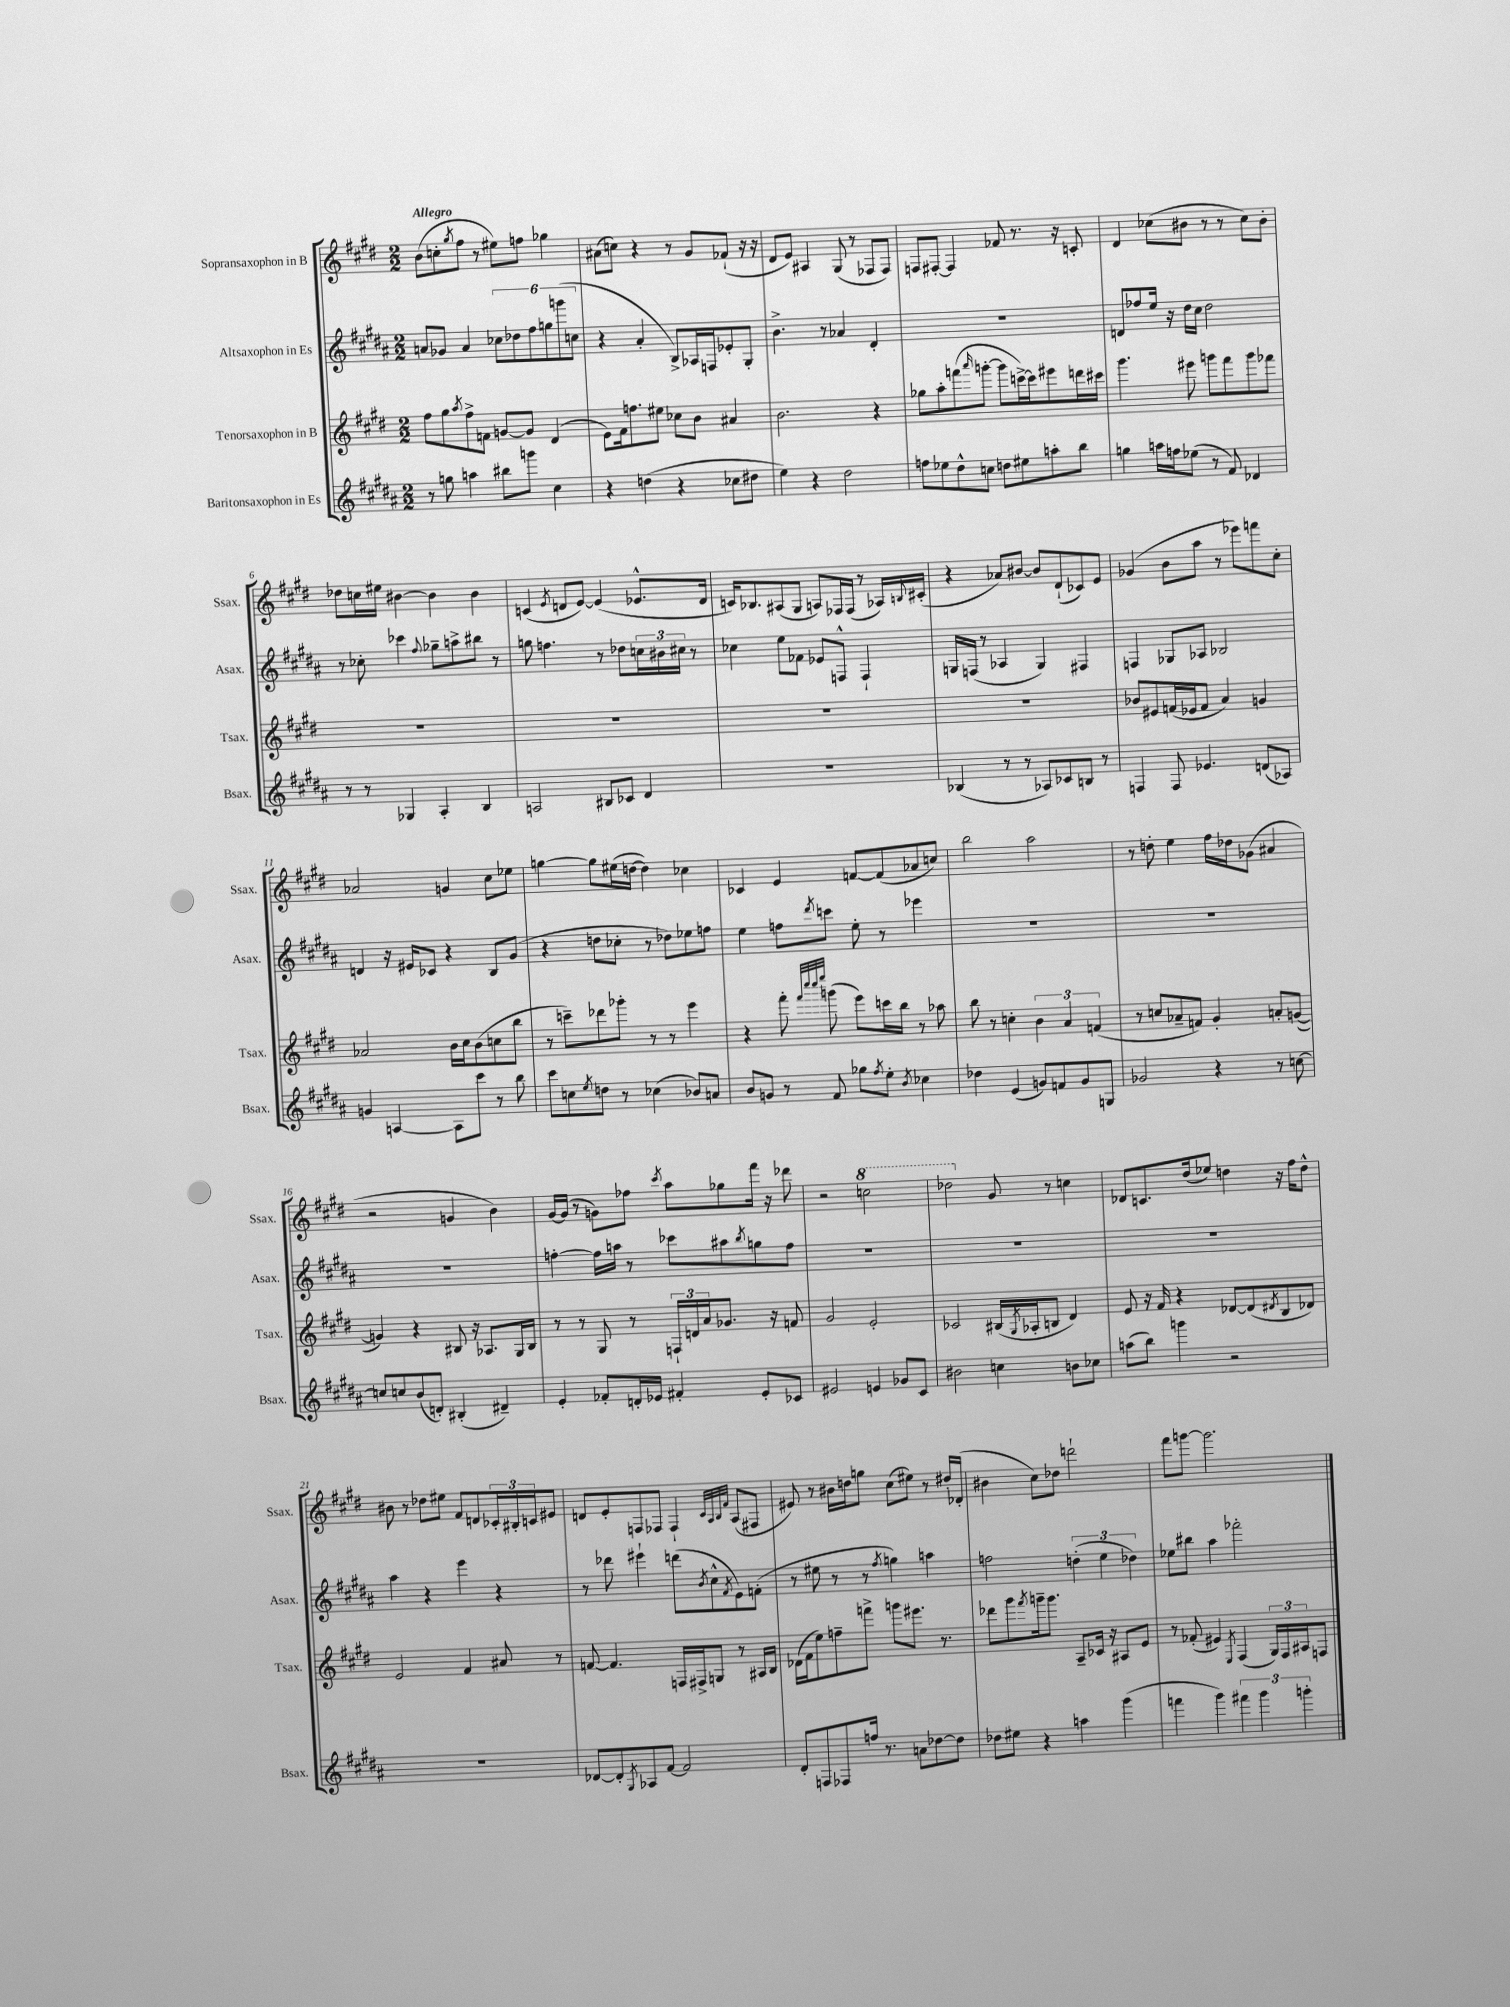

**kern	**kern	**kern	**kern
*staff4	*staff3	*staff2	*staff1
*clefG2	*clefG2	*clefG2	*clefG2
*k[f#c#g#d#a#]	*k[f#c#g#d#]	*k[f#c#g#d#a#]	*k[f#c#g#d#]
*M2/2	*M2/2	*M2/2	*M2/2
8r	8ff#	8a	(8b
8gg	8gg#	8g-	8cc'
.	8qaa	.	8qgg#
4aa	8ff#^	4a	8ff#
.	8f	.	8r
8bb#	[8g	12cc-	8ee#)
.	.	12dd-	.
8ggg	8g]	.	8ff
.	.	12ff#	.
4cc#	(4d#	12gg	4gg-
.	.	(12ggg	.
.	.	12cc	.
=	=	=	=
4r	8e)	4r	(8a#
.	16f#	.	8cc)
.	8.ff	.	.
(4dd	.	4a#'	4r
.	8ee#	.	.
4r	8cc-	8B^)	8r
.	8b	16A-	8g#
.	.	16F	.
8cc-	4a#	8e-'	(8f-`
8dd#	.	8G#'	16r
.	.	.	16r
=	=	=	=
4ee)	2.b	4.b^	8d#
.	.	.	8e)
4r	.	.	4A#
.	.	8r	.
2dd#	.	4a-	(8G#
.	.	.	8r
.	4r	4d#'	8F-
.	.	.	8F-)
=	=	=	=
8ff	8gg-	1r	8F
8ee-	8aa'	.	[8F#'
8dd#^^	(8fff	.	4F#]
.	16qqaaa	.	.
8cc	[8ggg'	.	.
8dd	8ggg]	.	8f-
8ee#	[16ccc^)	.	8.r
.	16ccc]	.	.
8aa'	8eee#	.	.
.	.	.	16r
8bb	16ddd	.	8c'
.	16ccc#	.	.
=	=	=	=
4gg	4.ggg#	8d	4d#
.	.	8ff-	.
16aa	.	16ee	(8cc-
16ff	.	16r	.
(8ee-	8eee#	16dd#	8b#
.	.	16cc#	.
8r	8ggg	2dd#	8r
8f#)	8fff#	.	8r
4d-	8ggg	.	8cc-)
.	8fff-	.	8b#'
=	=	=	=
8r	1r	8r	8dd-
8r	.	8cc-'	16cc
.	.	.	16ee#
4G-	.	4ccc-	[4b#
.	.	8qqff#	.
4A#'	.	8gg-~	4b#]
.	.	8aa^	.
4B	.	8bb#	4b#
.	.	8r	.
=	=	=	=
2A	1r	8gg	(4c
.	.	4.ff	.
.	.	.	8qe
.	.	.	8d
.	.	.	[8e)
8B#	.	8r	(4e]
8c-	.	8dd-	.
4d#	.	24cc	8.e-^^
.	.	24b#	.
.	.	24cc#	.
.	.	8r	.
.	.	.	16d
=	=	=	=
1r	1r	4cc-	16c)
.	.	.	8.B-
.	.	8ee	(8A#
.	.	8f-	8G#
.	.	8e-	8A)
.	.	8F^^	16F-
.	.	.	(16F-
.	.	4F`	8r
.	.	.	16A-)
.	.	.	8qqB
.	.	.	(16c#'
=	=	=	=
(4B-	1r	16G	4r
.	.	(16F	.
.	.	8r	.
8r	.	4A-	8a-)
8r	.	.	[8b#
8A-)	.	4G)	8b#]
8c-	.	.	(8d#`
8B	.	4F#	8c-)
8r	.	.	8e
=	=	=	=
4F	8b-	4F	(4g-
.	8e#	.	.
8F	(16f	8G-	8b
.	16e-	.	.
4.e-	8f	8A-	8aa
.	4a)	2B-	8r
.	.	.	8eee-)
(8d	4g	.	8fff
8A-)	.	.	8cc#'
=	=	=	=
4g	2a-	4d	2a-
[4A	.	16r	.
.	.	16e#	.
.	.	8c-	.
8A]	16b	4r	4g
.	16cc#	.	.
8ccc#	(8b	.	.
8r	8cc	8B	8cc#
8bb	8bb	(8g#	8ee-
=	=	=	=
8ccc#	8r	4r	[4gg
8cc	8ccc~)	.	.
8qee	.	.	.
8dd	8ddd-	8dd	8gg]
8r	8ggg-'	8cc-'	(16ee#
.	.	.	[16dd
(4cc-	8r	8r	4dd])
.	8r	8dd-)	.
8b-)	4eee	8ee-	4cc-
8a	.	8ff	.
=	=	=	=
8b	4r	4ee	4c-
8g	.	.	.
8r	8fff#'	8ff	4e
.	32qqfff#	.	.
.	32qqcccc#	.	.
.	32qqcccc#	.	.
.	32qqeeee	8qddd#	.
8f#	(8ggg	8ccc	.
8gg-	8eee)	8ee'	[8f
8qff#	.	.	.
8ee'	16ccc	8r	(8f]
.	16bb	.	.
8qb	.	.	.
4cc-	8r	4eee-	8a-
.	8aa-	.	8cc)
=	=	=	=
4dd-	8bb	1r	2bb
.	8r	.	.
(4e	4cc'	.	.
8g)	6b	.	2aa
8f	.	.	.
.	6a	.	.
8g	.	.	.
.	(6f	.	.
8G	.	.	.
=	=	=	=
2g-	8r	1r	8r
.	8cc	.	8dd'
.	8a-~	.	4ee
.	8f)	.	.
4r	4g#'	.	16ff#
.	.	.	16dd-
.	.	.	(8g-
8r	8a'	.	4a#
[8cc	([8g	.	.
=	=	=	=
8cc]	4g])	1r	2r
8cc	.	.	.
(8b	4r	.	.
8d')	.	.	.
(4B#'	8B#	.	4g
.	16r	.	.
.	8.A-	.	.
4d#~)	.	.	4b)
.	16G#	.	.
.	16B#	.	.
=	=	=	=
4e'	8r	[4ff'	[16g#
.	.	.	(16g#]
.	8r	.	8r
8f-'	8G#	16ff]	8g)
.	.	16aa	.
16d'	8r	8r	8ff-
16e-	.	.	.
.	.	.	8qccc#
4f#'	24F`	8ccc-	8aa
.	24d	.	.
.	24a	.	.
.	8.g-	8aa#	8gg-
.	.	8qbb	.
8e-'	.	8gg	16fff#
.	16r	.	16r
8c-	8f	8ff	8ddd-
=	=	=	=
2e#	2g#	1r	2r
4e	2e'	.	2ccc
8g-	.	.	.
8c#	.	.	.
=	=	=	=
2b#	2c-	1r	2ddd-
4cc	(16B#	.	8g#
.	8qG#	.	.
.	16A-'	.	.
.	8B	.	8r
8b	4d#)	.	4cc
8cc-	.	.	.
=	=	=	=
(8aa	8e	1r	8d-
8bb)	16r	.	8.c
.	16f#	.	.
4ggg	4r	.	.
.	.	.	(16dd#
.	.	.	8ee-)
2r	[8d-	.	4dd
.	(8d-]	.	.
.	8qd#	.	.
.	8B	.	16r
.	.	.	16ff#
.	8d-)	.	8dd^^
=	=	=	=
1r	2e	4aa#	8b#
.	.	.	8r
.	.	4r	8dd-
.	.	.	8ee#
.	4f#	4eee	8f#
.	.	.	8d
.	8a#	4r	24c-'
.	.	.	24B#'
.	.	.	24c
.	8r	.	8e#
=	=	=	=
[8d-	[8f	8r	8d
8d-']	4.f]	8ddd-	8e'
8qG#	.	.	.
8A-	.	4eee#`	8F
[8f#	.	.	8F-
2f#]	16F	(8ddd	4F-`
.	16F#^	.	.
.	.	8qb	.
.	8G	8cc#^^	.
.	.	.	32qqc#
.	.	.	32qqA
.	.	.	32qqB
.	.	8qf#	32qqf#
.	8r	8e)	(8A
.	16A#	(8f'	8F#
.	16B	.	.
=	=	=	=
8d#'	(16d-	8r	8e#)
.	16f#	.	.
8F	8ee)	8ee#	8r
8F-	8ff~	8r	16b#
.	.	.	16dd
16ff	8fff^	8r	8gg
8.r	.	.	.
.	.	8qff#	.
.	8ggg	4gg)	(8cc#
8a	8.eee#	.	8ee#)
[8dd-	.	4aa	8r
.	8.r	.	.
8dd-]	.	.	16dd#'
.	.	.	(16d-'
=	=	=	=
8dd-	8ddd-	2ff	4b#
8ee#	8ggg#	.	.
.	8qfff#	.	.
4r	16ggg~	.	8cc#)
.	8.ggg	.	.
.	.	.	8dd-
4aa	8A~	(6dd'	2ddd`
.	16c-	.	.
.	.	6ee	.
.	16r	.	.
(4ggg#	8A#	.	.
.	.	6dd-)	.
.	8e	.	.
=	=	=	=
4fff	8r	8ee-	8fff#
.	(8f-'	8bb#	[8ggg
4ggg#)	4e#)	4aa#	2.ggg]
.	8qE	.	.
6fff#	(4F#	2fff-'	.
6ggg#	.	.	.
.	24G#)	.	.
.	24F#	.	.
6ggg'	24A#	.	.
.	8F	.	.
==	==	==	==
*-	*-	*-	*-
